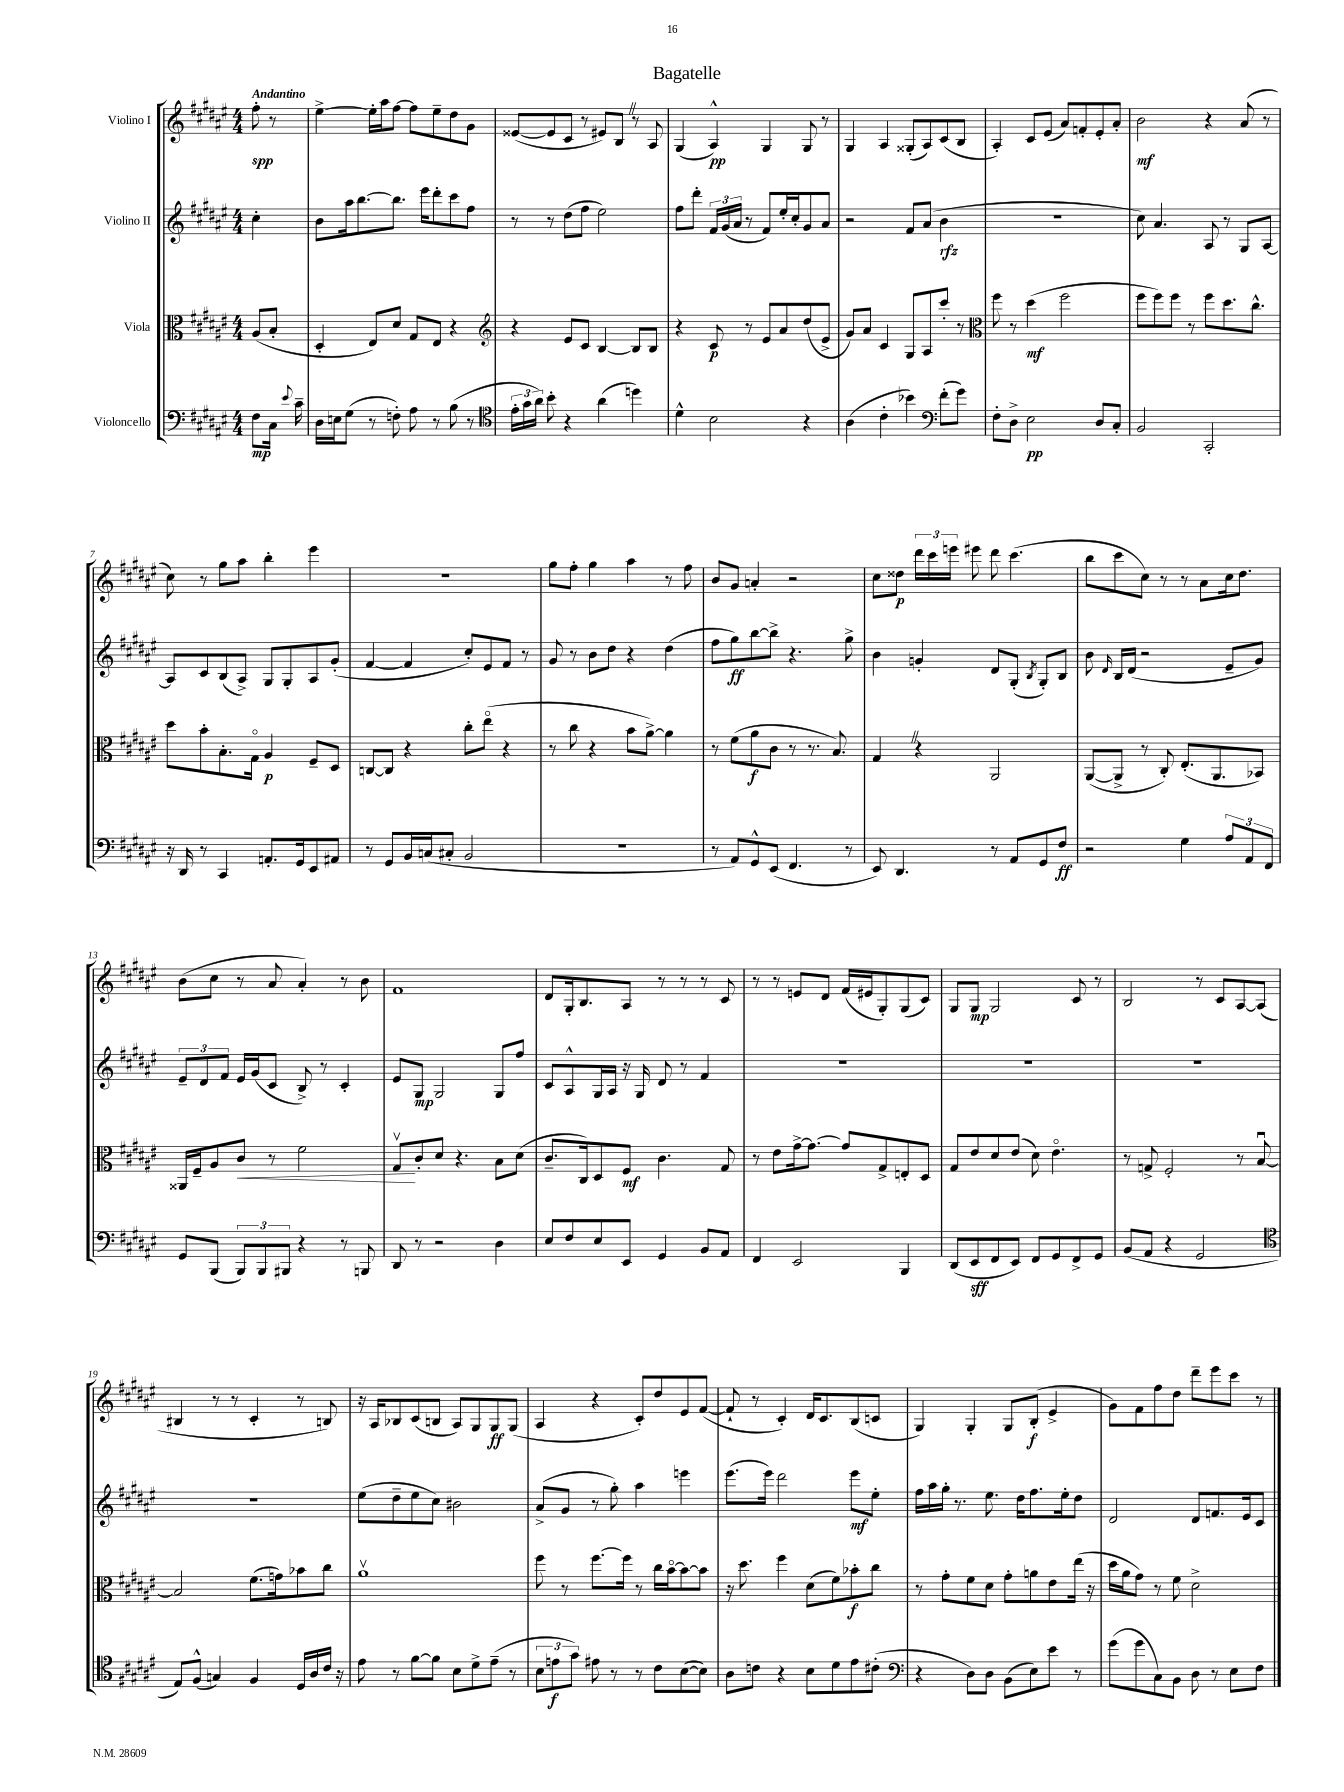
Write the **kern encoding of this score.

**kern	**kern	**kern	**kern
*staff4	*staff3	*staff2	*staff1
*clefF4	*clefC3	*clefG2	*clefG2
*k[f#c#g#d#a#e#]	*k[f#c#g#d#a#e#]	*k[f#c#g#d#a#e#]	*k[f#c#g#d#a#e#]
*M4/4	*M4/4	*M4/4	*M4/4
8F#	(8A#	4cc#'	8ff#'
16C#	8B'	.	8r
8qqe#	.	.	.
16c#~	.	.	.
=	=	=	=
16D#	4D#'	8b	[4ee#^
16E	.	.	.
(8G#	.	16aa#	.
.	.	[8.bb	.
8r	8E#)	.	16ee#']
.	.	.	16aa#
8F')	8d#	8.bb]	[8ff#
8A#	8G#	.	8ff#]
.	.	16eee#	.
8r	8E#	8ddd#'	8ee#~
(8B	4r	8ccc#	8dd#
8r	.	8ff#	8g#
=	=	=	=
*clefC4	*clefG2	*	*
24e#'	4r	8r	([8e##
24g#	.	.	.
24a#)	.	.	.
8b'	.	8r	8e##]
4r	8e#	(8dd#	8c#
.	8c#	8ff#	8r
(4a#	[4B	2ee#)	8e#)
.	.	.	8B
4dd)	8B]	.	8r
.	8B	.	8A#
=	=	=	=
4d#^^	4r	8ff#	(4G#
.	.	8ddd#'	.
2B	8c#	24f#	4A#^^)
.	.	(24g#	.
.	.	24a#	.
.	8r	8r	.
.	8e#	8f#)	4G#
.	8a#	16ee#'	.
.	.	16cc#'	.
4r	(8dd#	8g#	8G#
.	8e#^	8a#	8r
=	=	=	=
(4A#	8g#)	2r	4G#
.	8a#	.	.
4c#'	4c#	.	4A#
4b-)	8G#	8f#	(8G##'
.	8A#	(8a#	8A#)
*clefF4	*	*	*
(8f#'	8ccc#'	4b	(8c#
8g#)	8r	.	8B
=	=	=	=
*	*clefC3	*	*
8F#'	8ff#	1r	4A#')
8D#^	8r	.	.
2E#	(4dd#	.	8c#
.	.	.	(8e#
.	2ff#	.	8a#)
.	.	.	8f'
8D#	.	.	8e#'
8C#'	.	.	8a#'
=	=	=	=
2BB	8ff#	8cc#)	2b
.	8ff#)	4.a#	.
.	8ff#	.	.
.	8r	.	.
2CC#'	8ff#	8A#	4r
.	8.dd#	8r	.
.	.	8G#	(8a#
.	8.cc#^^	.	.
.	.	[8A#	8r
=	=	=	=
16r	8dd#	8A#]	8cc#)
16DD#	.	.	.
8r	8b'	8c#	8r
4CC#	8.B'	(8B	8gg#
.	.	8A#^)	8aa#
.	16G#o	.	.
8.AA'	4A#	8G#	4bb'
.	.	8G#'	.
16GG#	.	.	.
8EE#	8F#~	8A#	4eee#
8AA#	8D#	(8g#'	.
=	=	=	=
8r	[8C	[4f#	1r
8GG#	8C]	.	.
16BB	4r	4f#]	.
(16C	.	.	.
8C#'	.	.	.
2BB	8cc#'	8cc#')	.
.	(8ee#o	8e#	.
.	4r	8f#	.
.	.	8r	.
=	=	=	=
1r	8r	8g#	8gg#
.	8cc#	8r	8ff#'
.	4r	8b	4gg#
.	.	8dd#	.
.	8b	4r	4aa#
.	[8a#^)	.	.
.	4a#]	(4dd#	8r
.	.	.	8ff#
=	=	=	=
8r	8r	8ff#	8b
8AA#)	(8f#	8gg#)	8g#
8GG#^^	8a#	[8bb	4a'
(8EE#	8c#	8bb^]	.
4.FF#	8r	4.r	2r
.	8.r	.	.
.	8.B)	.	.
8r	.	8gg#^	.
=	=	=	=
8EE#)	4G#	4b	8cc#
4.DD#	.	.	8dd##
.	4r	4g'	24ddd#
.	.	.	24ccc#
.	.	.	24eee
.	.	.	8eee#
8r	2AA#	8d#	8ddd#
8AA#	.	(8G#'	(4.ccc#
.	.	8qB	.
8GG#	.	8G#')	.
8F#	.	8B	.
=	=	=	=
2r	([8AA#	8b	8bb
.	.	16qqd#	.
.	8AA#^]	16B	8ccc#
.	.	(16d#	.
.	8r	2r	8cc#)
.	8C#')	.	8r
4G#	(8.E#'	.	8r
.	.	.	8a#
.	8.AA#	.	.
12A#	.	8e#~	16cc#
.	.	.	8.dd#
12AA#	.	.	.
.	8BB-)	8g#)	.
12FF#	.	.	.
=	=	=	=
8GG#	16AA##	12e#~	(8b
.	16F#~	.	.
.	.	12d#	.
(8BBB	8A#	.	8cc#
.	.	12f#	.
12BBB)	8c#	16e#	8r
.	.	(16g#	.
12BBB	.	.	.
.	8r	8c#	8a#
12BBB#	.	.	.
4r	2f#	8B^)	4a#')
.	.	8r	.
8r	.	4c#'	8r
8BBB	.	.	8b
=	=	=	=
8DD#	8G#v	8e#	1f#
8r	8c#'	8G#	.
2r	8d#	2G#	.
.	4.r	.	.
4D#	8B	8G#	.
.	(8d#	8ff#	.
=	=	=	=
8E#	8.c#~	8c#	8d#
8F#	.	8A#^^	16G#'
.	16C#)	.	8.B
8E#	8D#	16G#	.
.	.	16A#	.
8EE#	8F#	16r	8A#
.	.	16G#	.
4GG#	4.c#	8d#	8r
.	.	8r	8r
8BB	.	4f#	8r
8AA#	8G#	.	8c#
=	=	=	=
4FF#	8r	1r	8r
.	8e#	.	8r
2EE#	[16g#^	.	8e
.	8.g#_	.	.
.	.	.	8d#
.	8g#]	.	(16f#
.	.	.	16e#
.	8G#^	.	8G#')
4BBB	8E'	.	(8G#
.	8D#	.	8c#)
=	=	=	=
(8DD#	8G#	1r	8G#
8EE#	8e#	.	8G#
8FF#	8d#	.	2G#
8EE#)	(8e#	.	.
8FF#	8d#)	.	.
8GG#	4.e#o	.	.
8FF#^	.	.	8c#
8GG#	.	.	8r
=	=	=	=
(8BB	8r	1r	2B
8AA#	8G^	.	.
4r	2F#'	.	.
2GG#	.	.	8r
.	.	.	8c#
.	8r	.	[8A#
.	[8Bu	.	(8A#]
=	=	=	=
*clefC4	*	*	*
8E#)	2B]	1r	4B#
(8F#^^	.	.	.
4G)	.	.	8r
.	.	.	8r
4F#	(8.f#	.	4c#'
.	16g)	.	.
16D#	8b-	.	8r
16A#	.	.	.
16c#	8cc#	.	8B)
16r	.	.	.
=	=	=	=
8e#	1a#v	(8ee#	16r
.	.	.	16A#
8r	.	8dd#~	8B-
[8f#	.	8ee#	(8c#
8f#]	.	8cc#)	8B
8B	.	2b#	8A#)
8d#^	.	.	8G#
(8e#~	.	.	8G#
8r	.	.	(8G#
=	=	=	=
12B	8ff#	(8a#^	4A#
12e	.	.	.
.	8r	8g#	.
12g#)	.	.	.
8e#	[8.ff#	8r	4r
8r	.	8gg#')	.
.	16ff#]	.	.
8r	8r	4aa#	8c#')
8c#	16cc#	.	8dd#
.	[16bo	.	.
([8B	8b_	4eee	8e#
8B])	8b]	.	([8f#
=	=	=	=
8A#	16r	(8.eee#	8f#`]
.	8.dd#	.	.
8c	.	.	8r
.	.	16eee#)	.
4r	4ff#	2ddd#	4c#')
8B	(8d#	.	16d#
.	.	.	8.c#
8d#	8f#)	.	.
8e#	8b-'	8eee#	(8B
(8c#'	8cc#	8ee#'	8c
=	=	=	=
*clefF4	*	*	*
4r	8r	16ff#	4G#)
.	.	16aa#	.
.	8g#'	16gg#'	.
.	.	8.r	.
8D#)	8f#	.	4G#'
8D#	8d#	8.ee#	.
(8BB	8g#'	.	8G#
.	.	16dd#	.
8E#)	8a	8.ff#	(8B'
8e#	8e#	.	4e#^
.	.	16ee#'	.
8r	(16ee#	8dd#	.
.	16r	.	.
=	=	=	=
(8g#	16dd#	2d#	8g#)
.	16a#	.	.
8g#	8g#)	.	8f#
8C#)	8r	.	8ff#
8BB	8f#	.	8dd#
8D#	2d#^	8d#	8ddd#~
8r	.	8.f	8eee#
8E#	.	.	8ccc#
.	.	16e#	.
8F#	.	8c#	8r
==	==	==	==
*-	*-	*-	*-
